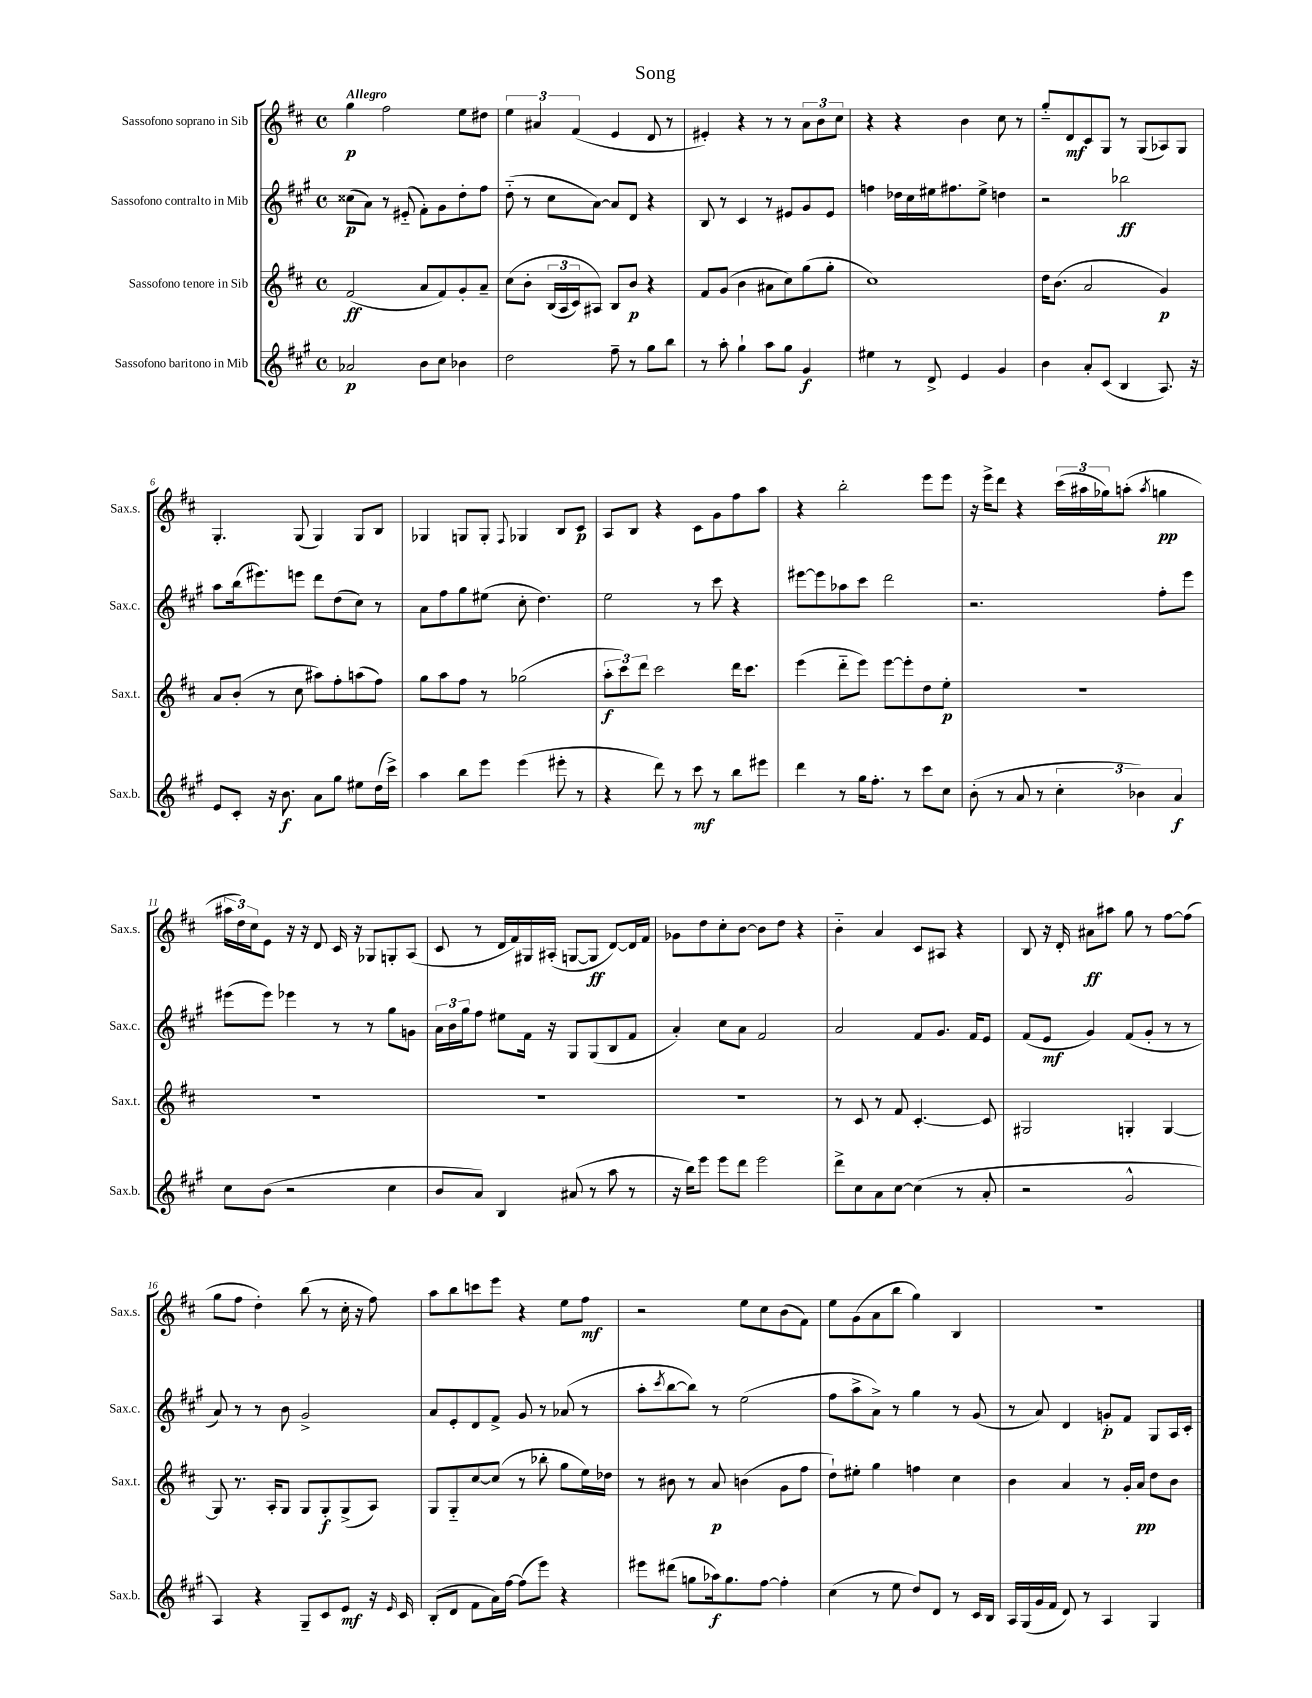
\header { title = "Song" }
<<
\new StaffGroup <<
\new Staff = "s0" \with { instrumentName = "Sassofono soprano in Sib" shortInstrumentName = "Sax.s." } {
    \clef treble \key d \major \defaultTimeSignature \time 4/4 \tempo "Allegro"
    g''4\p fis''2 e''8 dis''8 |
    \tuplet 3/2 { e''4 ais'4 fis'4( } e'4 d'8 r8 |
    eis'4-.) r4 r8 r8 \tuplet 3/2 { a'8 b'8 cis''8 } |
    r4 r4 b'4 cis''8 r8 |
    g''8-_ d'8\mf cis'8 g8 r8 g8( aes8) g8 |
    g4.-. g8( g4) g8 b8 |
    ges4 g8 g8-. \appoggiatura { fis8 } ges4 b8 cis'8\p |
    a8 b8 r4 cis'8 g'8 fis''8 a''8 |
    r4 b''2-. e'''8 e'''8 |
    r16 e'''16-> d'''8 r4 \tuplet 3/2 { cis'''16( ais''16 ges''16) } a''8-.( \acciaccatura { a''8 } g''4\pp |
    \tuplet 3/2 { ais''16 d''16) cis''16 } e'8 r16 r16 d'8 cis'16 r16 ges8 g8-. a8( |
    cis'8 r8 d'16 fis'16) gis16 ais16-.( g8~ g8\ff d'8~) d'16 fis'16 |
    ges'8 d''8 cis''8-. b'8~ b'8 d''8 r4 |
    b'4-_ a'4 cis'8 ais8 r4 |
    b8 r16 d'16-. ais'8\ff ais''8 g''8 r8 fis''8~ fis''8( |
    g''8 fis''8 d''4-.) b''8( r8 cis''16-. r16 fis''8) |
    a''8 b''8 c'''8 e'''8 r4 e''8 fis''8\mf |
    r2 e''8 cis''8 b'8( fis'8) |
    e''8 g'8( a'8 b''8 g''4) b4 |
    R1 \bar "|." |
}
\new Staff = "s1" \with { instrumentName = "Sassofono contralto in Mib" shortInstrumentName = "Sax.c." } {
    \clef treble \key a \major \defaultTimeSignature \time 4/4
    cisis''8\p( a'8) r8 eis'8-_( fis'8-.) gis'8 d''8-. fis''8 |
    d''8-_( r8 cis''8 a'8~) a'8 d'8 r4 |
    b8 r8 cis'4 r8 eis'8 gis'8 eis'8 |
    f''4 des''16 cis''16 eis''16 fis''8. eis''8-> d''4 |
    r2 bes''2\ff |
    a''8 b''16( eis'''8.) e'''8 d'''8 d''8( cis''8) r8 |
    a'8 fis''8 gis''8 eis''8( cis''8-. d''4.) |
    e''2 r8 cis'''8 r4 |
    eis'''8~ eis'''8 aes''8 cis'''8 d'''2 |
    r2. fis''8-. e'''8 |
    eis'''8( eis'''8) ees'''4 r8 r8 gis''8 g'8 |
    \tuplet 3/2 { a'16 b'16 gis''16 } fis''8 eis''8 fis'16 r16 gis8 gis8( b8 fis'8 |
    a'4-.) cis''8 a'8 fis'2 |
    a'2 fis'8 gis'8. fis'16 e'8 |
    fis'8( e'8\mf gis'4) fis'8( gis'8-. r8 r8 |
    a'8) r8 r8 b'8 gis'2-> |
    a'8 e'8-. d'8 fis'8-> gis'8 r8 aes'8( r8 |
    a''8-. \acciaccatura { cis'''8 } b''8~ b''8) r8 e''2( |
    fis''8 a''8-> a'8->) r8 gis''4 r8 gis'8( |
    r8 a'8) d'4 g'8-.\p fis'8 gis8 a16 cis'16-. \bar "|." |
}
\new Staff = "s2" \with { instrumentName = "Sassofono tenore in Sib" shortInstrumentName = "Sax.t." } {
    \clef treble \key d \major \defaultTimeSignature \time 4/4
    fis'2\ff( a'8 fis'8) g'8-. a'8-- |
    cis''8\( b'8-. \tuplet 3/2 { b16( a16 cis'16) } ais8\) b8 b'8\p r4 |
    fis'8 g'8( b'4 ais'8 cis''8) g''8( g''8-. |
    cis''1) |
    d''16 b'8.( a'2 g'4\p) |
    a'8 b'8-.( r8 cis''8 ais''8) fis''8-. a''8( fis''8) |
    g''8 a''8 fis''8 r8 ges''2( |
    \tuplet 3/2 { a''8-.\f cis'''8) d'''8 } cis'''2 d'''16 cis'''8. |
    e'''4( d'''8-_ e'''8) e'''8~ e'''8-. d''8 e''8-.\p |
    R1 |
    R1 |
    R1 |
    R1 |
    r8 cis'8 r8 fis'8 cis'4.~-. cis'8 |
    gis2 g4-. g4~ |
    g8 r8. a16-. g8 g8 g8-.\f g8->( a8) |
    g8 g8-_ cis''8~ cis''8( r8 bes''8-. g''8 e''16) des''16 |
    r8 bis'8 r8 a'8\p b'4( g'8 fis''8 |
    d''8-!) eis''8-. g''4 f''4 cis''4 |
    b'4 a'4 r8 g'16-. a'16\pp d''8 b'8 \bar "|." |
}
\new Staff = "s3" \with { instrumentName = "Sassofono baritono in Mib" shortInstrumentName = "Sax.b." } {
    \clef treble \key a \major \defaultTimeSignature \time 4/4
    aes'2\p b'8 cis''8 bes'4 |
    d''2 fis''8-- r8 gis''8 b''8 |
    r8 a''8-. gis''4-! a''8 gis''8 gis'4\f |
    eis''4 r8 d'8-> e'4 gis'4 |
    b'4 a'8-. cis'8( b4 a8.) r16 |
    e'8 cis'8-. r16 b'8.\f a'8 gis''8 eis''8 d''16( cis'''16->) |
    a''4 b''8 e'''8 e'''4( eis'''8-. r8 |
    r4 d'''8) r8 cis'''8\mf r8 b''8 eis'''8 |
    d'''4 r8 gis''16 fis''8.-. r8 cis'''8 cis''8 |
    b'8-.( r8 a'8 r8 \tuplet 3/2 { cis''4-. bes'4) a'4\f } |
    cis''8 b'8( r2 cis''4 |
    b'8 a'8) b4 ais'8( r8 a''8 r8 |
    r16 b''16) e'''8 e'''8 d'''8 e'''2 |
    d'''8-> cis''8 a'8 cis''8~ cis''4( r8 a'8-. |
    r2 gis'2-^ |
    a4) r4 gis8-- cis'8 e'8\mf r16 \grace { e'16 } cis'16 |
    b8-.( d'8 fis'8 a'16) fis''16~ fis''8( e'''8) r4 |
    eis'''8 dis'''8( g''8 aes''16\f) g''8. fis''8~ fis''4-. |
    cis''4( r8 e''8 d''8) d'8 r8 cis'16 b16 |
    a16 gis16( gis'16 fis'16 d'8) r8 a4 gis4 \bar "|." |
}
>>
>>
